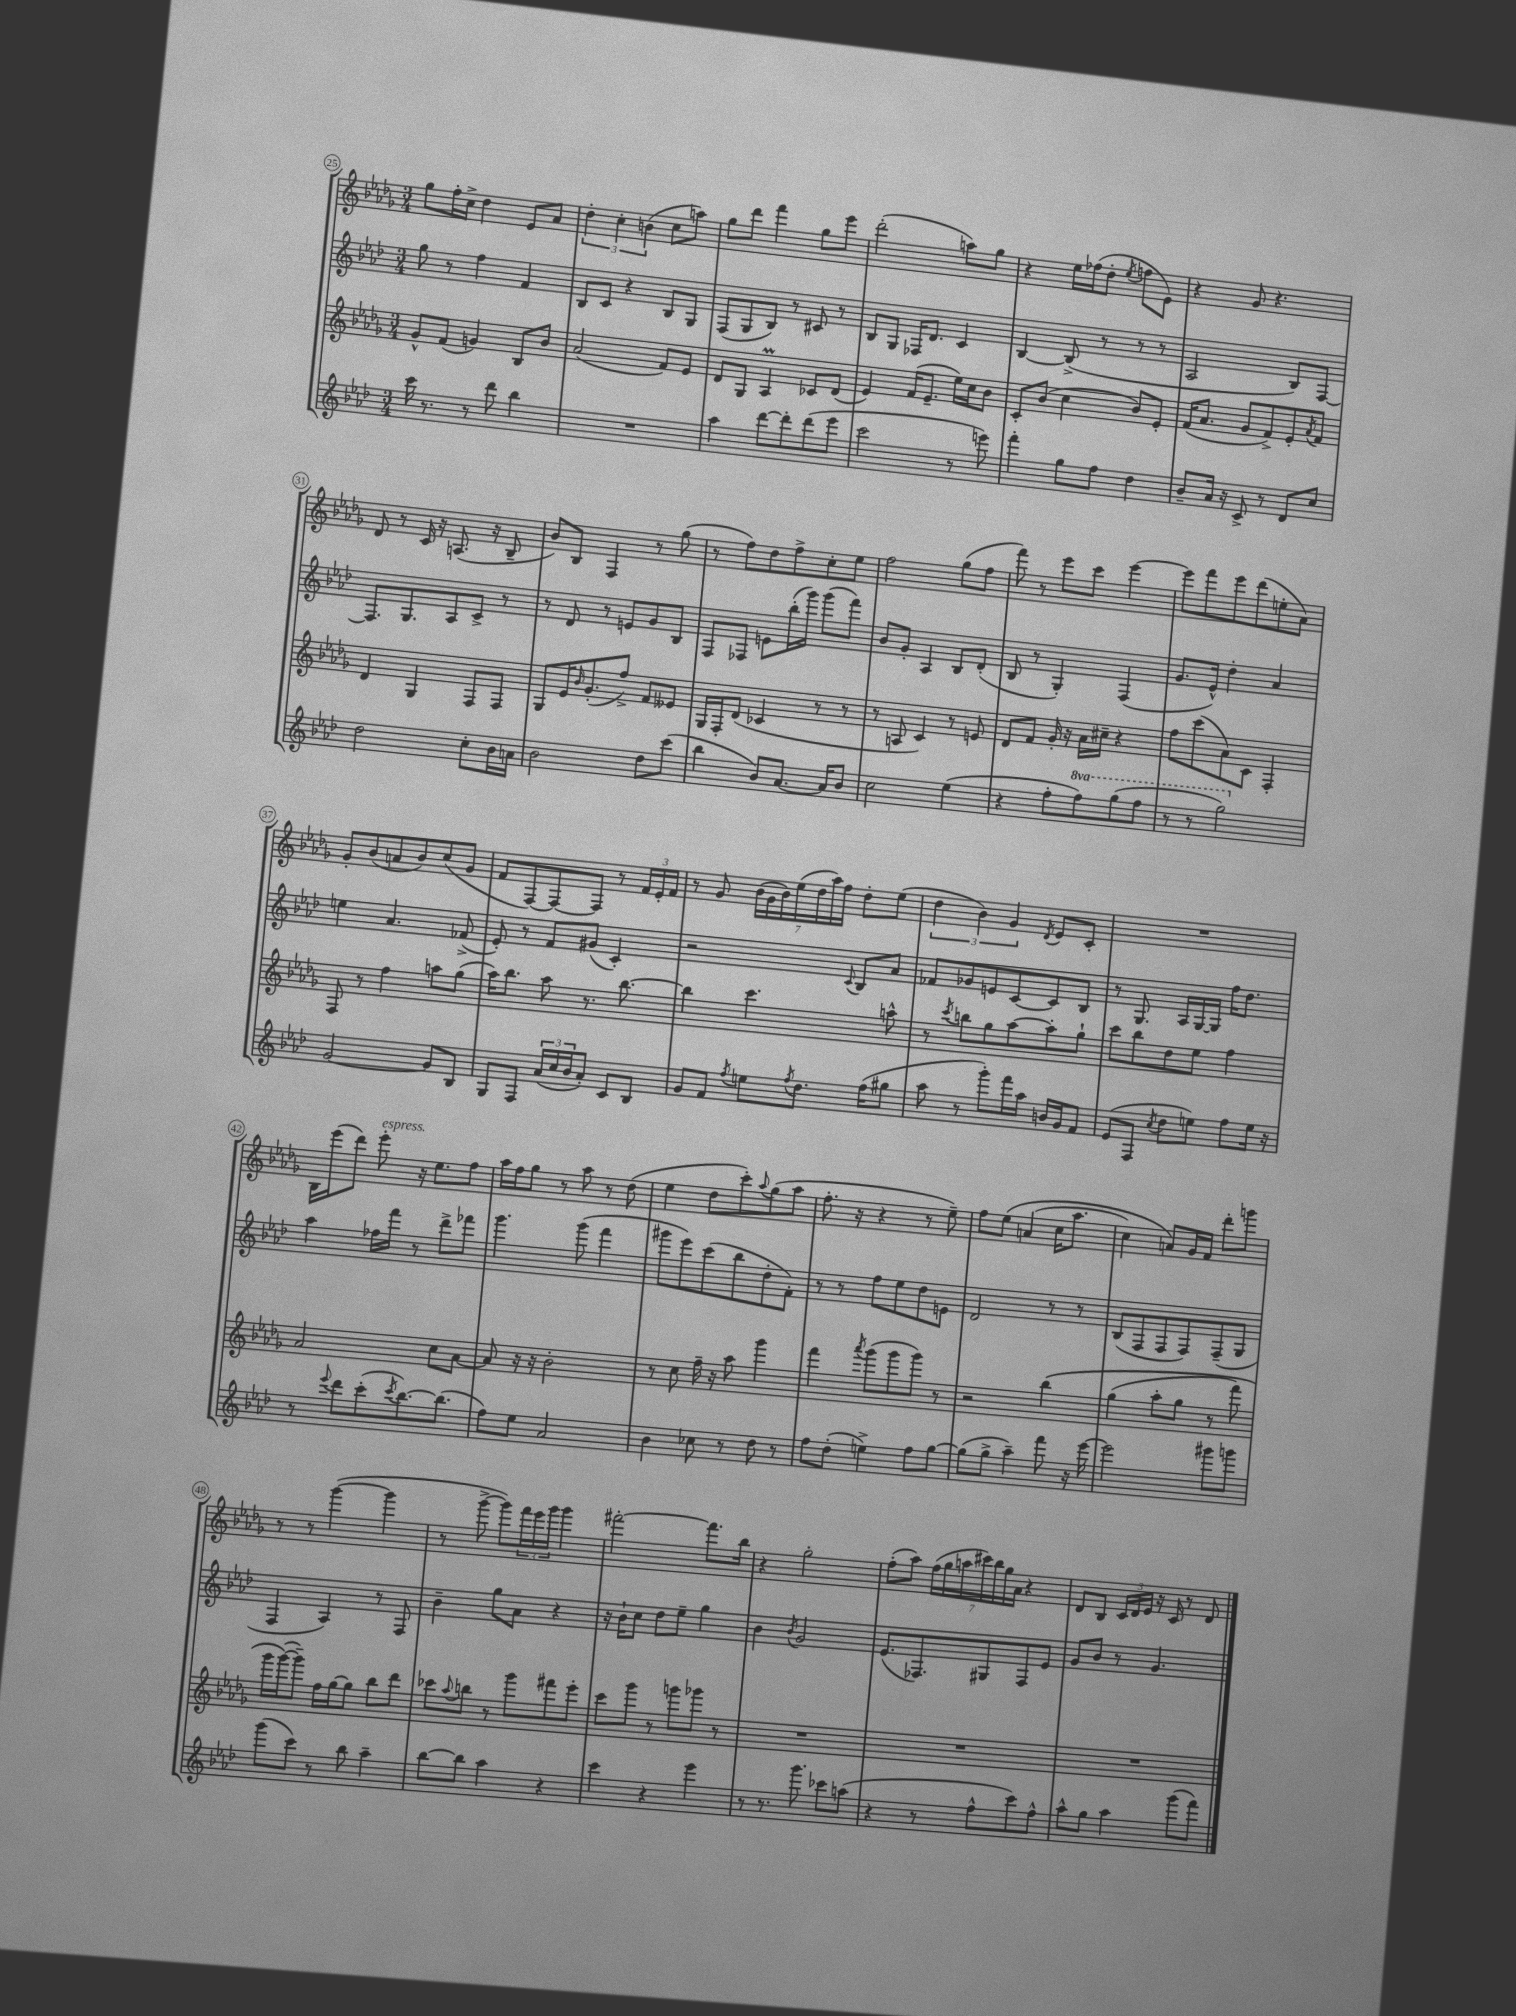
<<
\new StaffGroup <<
\new Staff = "s0" {
    \clef treble \key des \major \numericTimeSignature \time 3/4
    ges''8 f''16-. c''16-> des''4 ees'8 aes'8 |
    \tuplet 3/2 { des''4-. c''4-. b'4( } c''8 a''8) |
    ges''8 des'''8 f'''4 ges''8 ees'''8 |
    des'''2-.( a''8) ges''8 |
    r4 ees''16 fes''16( des''8-. \acciaccatura { ees''8 } f''8 ees'8) |
    r4 ges'8 r4. |
    des'8 r8 c'16 r16 a8.( r16 bes8-- |
    bes'8) bes8 f4 r8 ges''8( |
    r8 f''8) des''8 f''8-> c''8-. ees''8 |
    f''2 ges''8( f''8 |
    f'''8) r8 ees'''8 c'''8 ees'''4~ |
    ees'''8 f'''8 ees'''8 des'''8( e''8-. aes'8) |
    ges'8-. bes'8( a'8 bes'8) c''8( ges'8 |
    f'8 f8~) f8~ f8 r8 \tuplet 3/2 { f'16 ees'16-. f'16 } |
    r8 ges'8 \tuplet 7/4 { bes'16( ges'16 bes'16) ees''16( des''16 aes''16) f''16 } des''8-. ees''8( |
    \tuplet 3/2 { des''4 bes'4) ges'4 } \acciaccatura { des'8 } ees'8 c'8-. |
    R2. |
    bes16 ees'''16( des'''8) ees'''8-.^\markup { \italic "espress." } r16 ees''8. f''8 |
    aes''16 f''16 ges''8 r8 aes''8 r8 des''8( |
    ees''4 des''8 c'''8-.) \appoggiatura { aes''8 } ges''8( aes''8 |
    f''8.-. r16 r4 r8 ees''8--) |
    f''8 ees''8\( a'4( c''16 aes''8. |
    c''4) a'8\) ges'16 f'16 des'''8-. g'''8 |
    r8 r8 ges'''4~( ges'''4 |
    r8 ges'''8~-> ges'''8) \tuplet 3/2 { f'''16 ees'''16 ges'''16 } ges'''4 |
    fis'''2~-. fis'''8. bes''16 |
    r4 ges''2-. |
    f''8-.( aes''8) \tuplet 7/4 { f''16( ges''16 a''16 cis'''16) bes''16 ges''16 aes'16 } r4 |
    des'8 bes8 \tuplet 3/2 { c'16 des'16 ees'16 } r16 c'16 r8 des'8 \bar "|." |
}
\new Staff = "s1" {
    \clef treble \key aes \major \numericTimeSignature \time 3/4
    g''8 r8 f''4 f'4 |
    bes8 c'8 r4 bes8 g8 |
    f8( g8 bes8) r8 cis'8 r8 |
    bes8 g8 fes16 des'8. c'4 |
    bes4~ bes8->( r8 r8 r8 |
    aes2 bes8) f8~ |
    f8. g8. aes8 c'8-> r8 |
    r8 des'8 r8 e'8 g'8 bes8 |
    f8 fes8 e'8 bes''16-.( g'''16) g'''8( f'''8) |
    bes'8 g'8-. aes4 bes8 des'8-.( |
    bes8 r8 g4-.) f4( |
    g'8. ees'16-^) des''4-. aes'4 |
    e''4 aes'4. fes'8->( |
    ees'8-.) r8 f'8 gis'8( c'4-.) |
    r2 \appoggiatura { c'8 } bes8 aes'8 |
    fes'8 ges'8 e'8 c'8~ c'8 bes8 |
    r8 g8. aes16 g16~ g16 f''16 des''8. |
    aes''4 fes''16 f'''16 r8 des'''8-> fes'''8 |
    g'''4. g'''8( f'''4 |
    gis'''8 ees'''8) c'''8( bes''8 des''8-. f'8-.) |
    r8 r8 f''8 ees''8 des''8 e'8 |
    des'2 r8 r8 |
    bes8( f8 f8 f8) f8--( g8 |
    f4 aes4) r8 f8 |
    bes'4-- g''8 aes'8 r4 |
    r16 bes'16-! c''8 des''8 ees''8-- g''4 |
    bes'4 \acciaccatura { bes'8 } g'2 |
    ees'8.( fes8.) gis8 fes8 ees'8 |
    g'8 bes'8 r8 g'4. \bar "|." |
}
\new Staff = "s2" {
    \clef treble \key des \major \numericTimeSignature \time 3/4
    ges'8-^ f'8( g'4) bes8 bes'8 |
    aes'2( f'8) ees'8 |
    des'8 ges8 aes4\prall ces'8 des'8( |
    ees'4) f'16( ees'8.-- ees''16) c''16 bes'8 |
    c'8-. bes'8( c''4 bes'8) ees'8-. |
    f'16( aes'8. ges'8 f'8->) ees'8-. \acciaccatura { aes'8 } f'8 |
    des'4 ges4 f8 f8 |
    ges8 ees'16 \grace { bes'16 } ges'8.-.( f''8->) f'8 eeses'8 |
    ges16 f16-. des'8( ces'4 r8 r8 |
    r8 a8 c'4) r8 e'8 |
    des'8 f'8 ges'16-. r16 aes'16 cis''16-- r4 |
    f''8 c'''8( aes'8) c'8 f4-. |
    f8 r8 f''4 a''8 ges''8( |
    aes''16) bes''8. aes''8 r8. bes''8.~ |
    bes''4 c'''4. a''8-^ |
    r8 \acciaccatura { c'''8 } b''8 ges''8 aes''8~ aes''8-. ges''8-! |
    c'''8 bes''8 des''8 ees''8 f''4 |
    aes'2 c''8 aes'8~ |
    aes'8 r16 r16 bes'2-. |
    r8 c''8 f''16-- r16 aes''8 ges'''4 |
    f'''4 \acciaccatura { aes'''8 } ges'''8( ges'''8 ges'''8) r8 |
    r2 bes''4\( |
    ges''4( aes''8-. ges''8 r8 f'''8) |
    ges'''16 ges'''16~(\) ges'''8--) f''16 ges''16~ ges''8 bes''8 des'''8 |
    ces'''8 \appoggiatura { aes''8 } b''8 r8 ges'''8 fis'''8 ees'''8-. |
    c'''8 ges'''8 r8 g'''8 ges'''8 r8 |
    R2. |
    R2. |
    R2. \bar "|." |
}
\new Staff = "s3" {
    \clef treble \key aes \major \numericTimeSignature \time 3/4 \set Staff.ottavationMarkups = #ottavation-simple-ordinals
    c'''16 r8. r8 des'''8 bes''4 |
    R2. |
    aes''4 des'''8~ des'''8-. des'''8( ees'''8 |
    c'''2 r8 e'''8) |
    f'''4-. g''8 f''8 des''4 |
    bes'8-- aes'16 r16 c'8-> r8 des'8 c''8 |
    des''2 c''8-. bes'16 a'16 |
    bes'2 des''8 c'''8( |
    bes''4 bes'8) aes'8.~ aes'16 bes'8 |
    c''2 ees''4( |
    r4 f''8-. \ottava #1 f'''8) g'''8( f'''8 |
    r8 r8 g'''2) \ottava #0 |
    g'2~ g'8 bes8 |
    g8 f8 \tuplet 3/2 { aes'16( c''16 bes'16 } aes'8-.) c'8 bes8 |
    g'8 f'8 \acciaccatura { f''8 } e''8 \acciaccatura { f''8 } des''8. f''16( gis''8 |
    aes''8 r8 g'''8-.) f'''16 aes''16 b'16 g'16 f'8 |
    ees'8( f8 \acciaccatura { c''8 } des''8 e''8) f''8 e''16 r16 |
    r8 \appoggiatura { ees'''8 } des'''8 c'''8-.( \acciaccatura { c'''8 } bes''8.~) bes''8.( |
    f''8) ees''8 aes'2 |
    bes'4 ces''8 r8 des''8 r8 |
    f''8 des''8-.( e''4->) f''8 g''8~ |
    g''8( g''8-> aes''4--) f'''8 r16 ees'''16~ |
    ees'''2 gis'''8 g'''8 |
    g'''8( c'''8) r8 bes''8 aes''4-- |
    bes''8~ bes''8 aes''4 r4 |
    c'''4 r4 ees'''4 |
    r8 r8. g'''8. ces'''8 a''8( |
    r4 r8 f''8-^ c'''8) f''8-^ |
    aes''8-^ g''8 aes''4 g'''8( f'''8) \bar "|." |
}
>>
>>
\layout { \context { \Score currentBarNumber = #25 \override BarNumber.stencil = #(make-stencil-circler 0.1 0.3 ly:text-interface::print) } }
